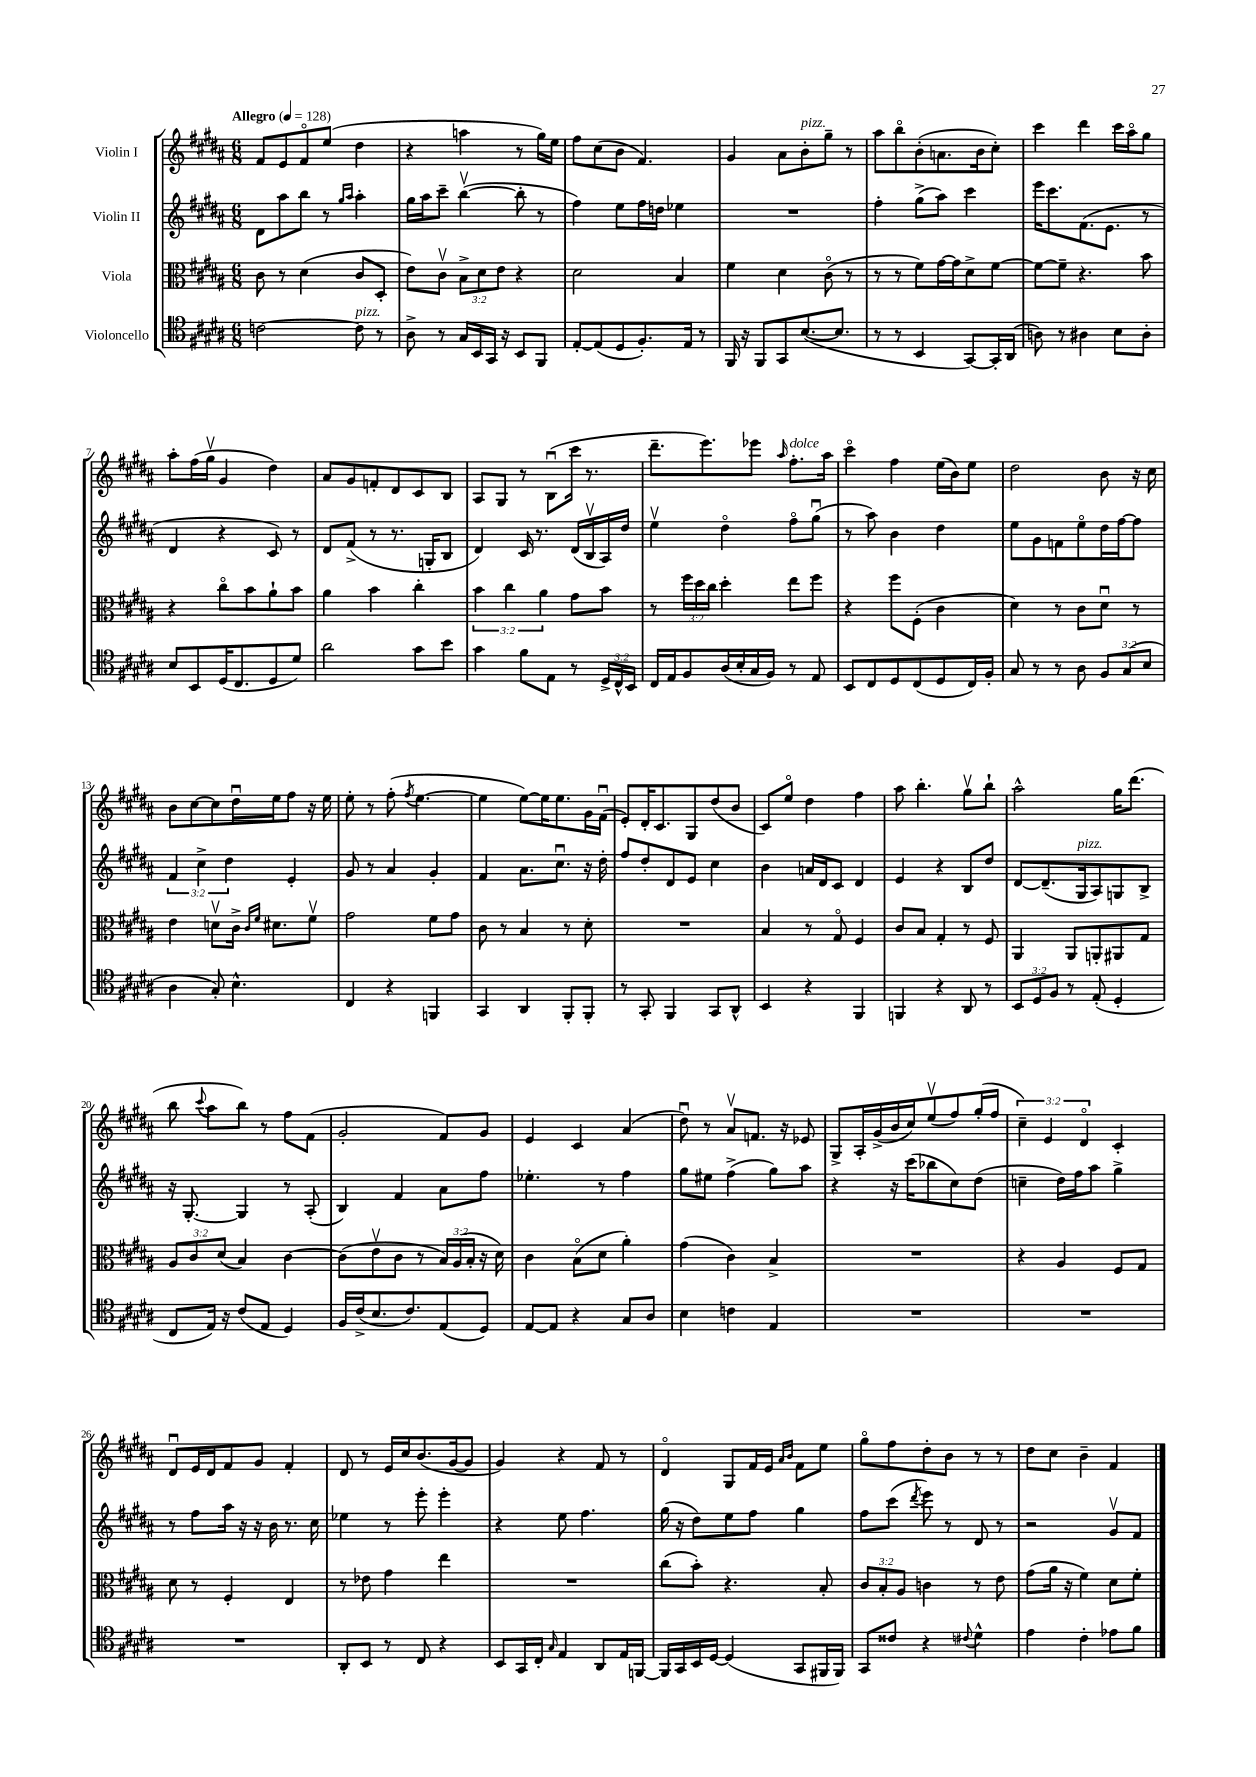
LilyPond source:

<<
\new StaffGroup <<
\new Staff = "s0" \with { instrumentName = "Violin I" } {
    \clef treble \key b \major \numericTimeSignature \time 6/8 \override Staff.TupletNumber.text = #tuplet-number::calc-fraction-text \tempo "Allegro" 4 = 128
    \autoBeamOff fis'8[ e'8 fis'8\flageolet e''8]( dis''4 |
    r4 a''4 r8 gis''16[) e''16] |
    fis''8[ cis''8( b'8] fis'4.) |
    gis'4 ais'8[ b'8-.^\markup { \italic "pizz." } gis''8]-- r8 |
    ais''8[ b''8\flageolet b'8-.( a'8. b'16 cis''8]-.) |
    cis'''4 dis'''4 cis'''16[ ais''16\flageolet gis''8] |
    ais''8[-. fis''16( gis''16]\upbow gis'4 dis''4) |
    ais'8[ gis'8 f'8-. dis'8 cis'8 b8] |
    ais8[ gis8] r8 b8[\downbow( cis'''16] r8. |
    dis'''8.[-- e'''8.) ees'''8] \grace { ais''16 } fis''8.[-.^\markup { \italic "dolce" } ais''16] |
    cis'''4\flageolet fis''4 e''16[( b'16) e''8] |
    dis''2 b'8 r16 cis''16 |
    b'8[ cis''8~ cis''8 dis''16\downbow e''16 fis''8] r16 e''16 |
    e''8-. r8 fis''8-.( \acciaccatura { fis''8 } e''4.~ |
    e''4 e''8[~) e''16 e''8. gis'16 fis'16]\downbow( |
    e'8[-.) dis'16-. cis'8. gis8 dis''8( b'8] |
    cis'8[) e''8]\flageolet dis''4 fis''4 |
    ais''8 b''4.-. gis''8[\upbow b''8]-! |
    ais''2-^ gis''16[ dis'''8.]( |
    b''8 \appoggiatura { cis'''8 } ais''8[ b''8]) r8 fis''8[ fis'8]( |
    gis'2-. fis'8[) gis'8] |
    e'4 cis'4 ais'4( |
    dis''8\downbow) r8 ais'8[\upbow f'8.] r16 ees'8 |
    gis8[-> ais16-. gis'16->( b'16 cis''16) e''8\upbow( fis''8) gis''16-.( fis''16] |
    \tuplet 3/2 { cis''4--) e'4 dis'4\flageolet } cis'4-. |
    dis'8[\downbow e'16 dis'16 fis'8 gis'8] fis'4-. |
    dis'8 r8 e'16[ cis''16 b'8.( gis'16~ gis'8] |
    gis'4) r4 fis'8 r8 |
    dis'4\flageolet gis8[ fis'16 e'16] \grace { ais'16[ b'16] } fis'8[ e''8] |
    gis''8[\flageolet fis''8 dis''8-. b'8] r8 r8 |
    dis''8[ cis''8] b'4-- fis'4 \bar "|." |
}
\new Staff = "s1" \with { instrumentName = "Violin II" } {
    \clef treble \key b \major \numericTimeSignature \time 6/8 \override Staff.TupletNumber.text = #tuplet-number::calc-fraction-text
    \autoBeamOff dis'8[ ais''8 b''8] r8 \grace { gis''16[ ais''16] } ais''4-. |
    gis''16[ ais''16 cis'''8]-- b''4~\upbow( b''8-. r8 |
    fis''4) e''8[ fis''16 d''16] ees''4 |
    R2. |
    fis''4-. gis''8[->( ais''8]) cis'''4 |
    e'''16[ cis'''8. fis'8.( e'8.] r8 |
    dis'4 r4 cis'8) r8 |
    dis'8[ fis'8]->( r8 r8. g16[-. b8] |
    dis'4) cis'16 r8. dis'16[( b16\upbow ais16) dis''16] |
    e''4\upbow dis''4\flageolet fis''8[\flageolet gis''8]\downbow( |
    r8 ais''8) b'4 dis''4 |
    e''8[ gis'8 f'8 e''8\flageolet dis''16 fis''16~ fis''8] |
    \tuplet 3/2 { fis'4 cis''4-> dis''4 } e'4-. |
    gis'8 r8 ais'4 gis'4-. |
    fis'4 ais'8.[ cis''8.]\downbow r16 dis''16-. |
    fis''8[ dis''8-. dis'8 e'8] cis''4 |
    b'4 a'16[ dis'16 cis'8] dis'4 |
    e'4 r4 b8[ dis''8] |
    dis'8[~ dis'8.--( gis16^\markup { \italic "pizz." } ais8) g8 b8]-> |
    r16 gis8.~-. gis4 r8 ais8-.( |
    b4) fis'4 ais'8[ fis''8] |
    ees''4.-. r8 fis''4 |
    gis''8[ eis''8] fis''4->( gis''8[) ais''8] |
    r4 r16 cis'''16[( bes''8 cis''8) dis''8]( |
    c''4-- dis''16[) fis''16 ais''8] gis''4-> |
    r8 fis''8[ ais''16] r16 r16 b'16 r8. cis''16 |
    ees''4 r8 e'''8-. e'''4-. |
    r4 e''8 fis''4. |
    gis''16( r16 dis''8[) e''8 fis''8] gis''4 |
    fis''8[ cis'''8]( \acciaccatura { dis'''8 } e'''8) r8 dis'8 r8 |
    r2 gis'8[\upbow fis'8] \bar "|." |
}
\new Staff = "s2" \with { instrumentName = "Viola" } {
    \clef alto \key b \major \numericTimeSignature \time 6/8 \override Staff.TupletNumber.text = #tuplet-number::calc-fraction-text
    \autoBeamOff cis'8 r8 dis'4( cis'8[ dis8]-. |
    e'8[) cis'8]\upbow \tuplet 3/2 { b8[-> dis'8 e'8] } r4 |
    dis'2 b4 |
    fis'4 dis'4 cis'8\flageolet( r8 |
    r8 r8 fis'8[) gis'16~ gis'16 dis'8-> fis'8]~ |
    fis'8[~ fis'8]-- r4. b'8 |
    r4 cis''8[\flageolet b'8 ais'8-! b'8] |
    ais'4 b'4 cis''4-. |
    \tuplet 3/2 { b'4 cis''4 ais'4 } gis'8[ b'8] |
    r8 \tuplet 3/2 { fis''16[ dis''16 cis''16] } dis''4-. e''8[ fis''8] |
    r4 fis''8[ fis8]-.( cis'4 |
    dis'4) r8 cis'8[ dis'8]\downbow r8 |
    e'4 d'8[\upbow cis'16]-> \grace { cis'16[ fis'16] } dis'8.[ fis'8]\upbow |
    gis'2 fis'8[ gis'8] |
    cis'8 r8 b4 r8 dis'8-. |
    R2. |
    b4 r8 gis8\flageolet fis4 |
    cis'8[ b8] gis4-. r8 fis8 |
    ais,4 ais,8[ a,8-. ais,8 gis8] |
    \tuplet 3/2 { ais8[ cis'8 dis'8]( } b4) cis'4~ |
    cis'8[( e'8\upbow cis'8] r8 \tuplet 3/2 { b16[) ais16( b16]-. } r16 dis'16) |
    cis'4 b8[\flageolet( dis'8] ais'4-.) |
    gis'4( cis'4) b4-> |
    R2. |
    r4 ais4 fis8[ gis8] |
    dis'8 r8 fis4-. e4 |
    r8 ees'8 gis'4 e''4 |
    R2. |
    cis''8[( b'8]-.) r4. b8-. |
    \tuplet 3/2 { cis'8[ b8-. ais8] } c'4 r8 e'8 |
    gis'8[( ais'16] r16 fis'4) dis'8[ fis'8]-. \bar "|." |
}
\new Staff = "s3" \with { instrumentName = "Violoncello" } {
    \clef tenor \key b \major \numericTimeSignature \time 6/8 \override Staff.TupletNumber.text = #tuplet-number::calc-fraction-text
    \autoBeamOff c'2~ c'8^\markup { \italic "pizz." } r8 |
    ais8-> r8 gis16[ b,16 gis,16] r16 b,8[ fis,8] |
    e8[~-. e8( dis8 fis8.-.) e16] r8 |
    fis,16 r16 fis,8[ gis,8 b8.~( b8.] |
    r8 r8 b,4 gis,8[~) gis,16-. ais,16]( |
    a8) r8 ais4 b8[ ais8]-. |
    b8[ b,8 dis16( cis8. dis8 dis'8]) |
    ais'2 gis'8[ b'8] |
    gis'4 fis'8[ e8] r8 \tuplet 3/2 { dis16[-> cis16-^ b,16] } |
    cis16[ e16 fis8 ais16( b16-. gis16 fis16]) r8 e8 |
    b,8[ cis8 dis8 cis8( dis8 cis16) fis16]-. |
    gis8 r8 r8 ais8 \tuplet 3/2 { fis8[ gis8( b8] } |
    ais4 gis8-.) b4.-^ |
    cis4 r4 f,4 |
    gis,4 ais,4 fis,8[-. fis,8]-. |
    r8 gis,8-. fis,4 gis,8[ ais,8]-^ |
    b,4 r4 fis,4 |
    f,4 r4 ais,8 r8 |
    \tuplet 3/2 { b,8[ dis8 fis8] } r8 e8-.( dis4-. |
    cis8[ e16]) r16 cis'8[( e8] dis4) |
    fis16[ cis'16->( b8. cis'8.) e8( dis8]) |
    e8[~ e8] r4 gis8[ ais8] |
    b4 c'4 e4 |
    R2. |
    R2. |
    R2. |
    ais,8[-. b,8] r8 cis8 r4 |
    b,8[ gis,16 cis16]-. \grace { gis16 } e4 ais,8[ e16 f,16]~ |
    f,16[ gis,16 b,16 dis16]~ dis4( gis,8[ fis,16 fis,16]) |
    gis,8[ cisis'8] r4 \appoggiatura { cis'8 } dis'4-^ |
    e'4 cis'4-. ees'8[ fis'8] \bar "|." |
}
>>
>>
